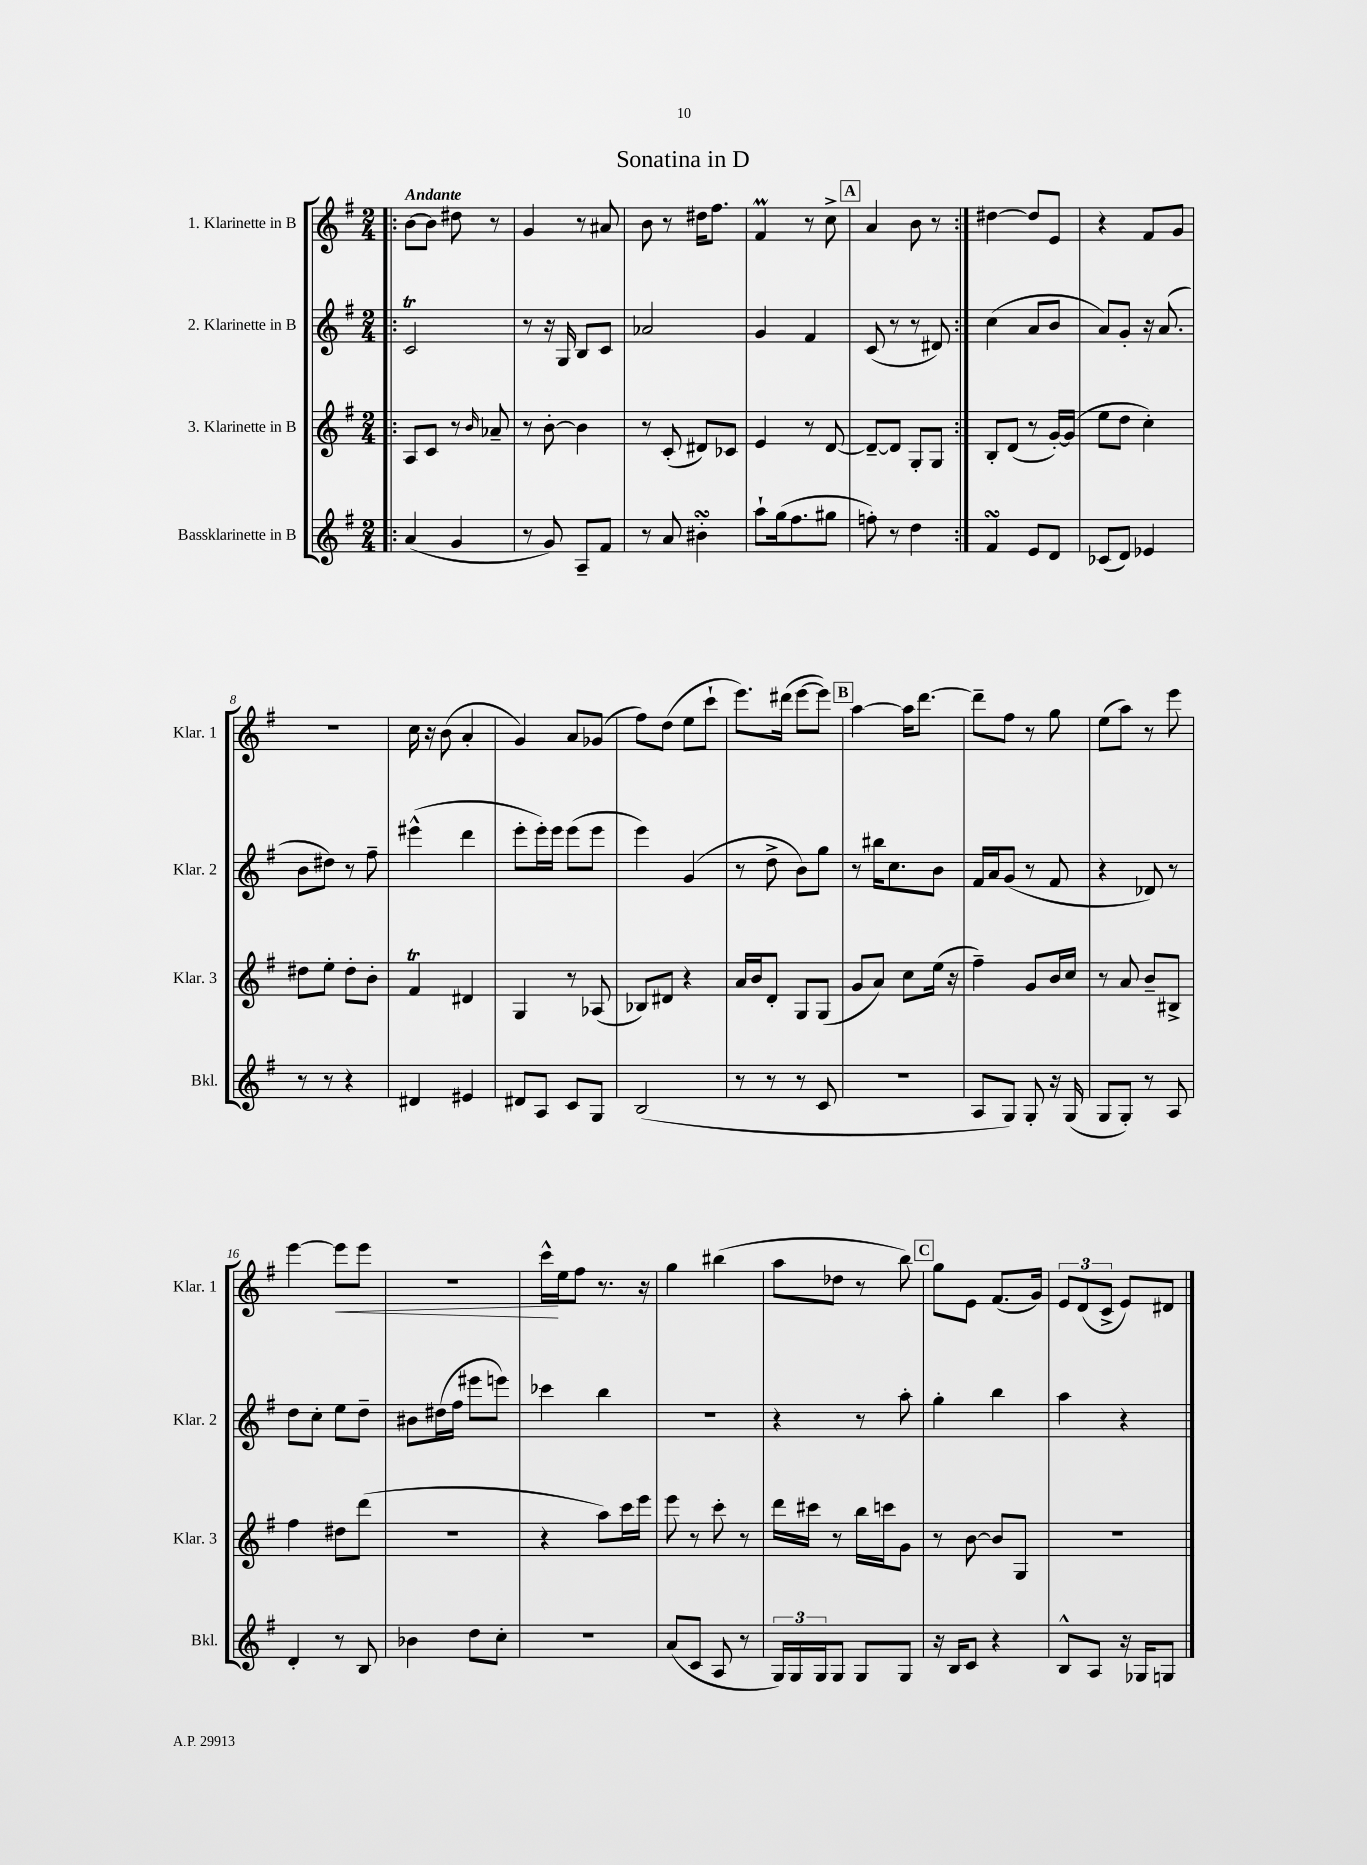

**kern	**kern	**kern	**kern
*staff4	*staff3	*staff2	*staff1
*clefG2	*clefG2	*clefG2	*clefG2
*k[f#]	*k[f#]	*k[f#]	*k[f#]
*M2/4	*M2/4	*M2/4	*M2/4
=!|:	=!|:	=!|:	=!|:
(4a	8A	2c	[8b
.	8c	.	8b]
4g	8r	.	8dd#
.	16qqb	.	.
.	8a-~	.	8r
=	=	=	=
8r	8r	8r	4g
8g)	[8b'	16r	.
.	.	16G	.
8A~	4b]	8B	8r
8f#	.	8c	8a#
=	=	=	=
8r	8r	2a-	8b
8a	(8c'	.	8r
4b#'	8d#)	.	16dd#
.	.	.	8.ff#
.	8c-	.	.
=	=	=	=
8aa`	4e	4g	4f#
(16gg	.	.	.
8.ff#	.	.	.
.	8r	4f#	8r
8gg#	[8d	.	8cc^
=	=	=	=
8ff')	8d~_	(8c	4a
8r	8d]	8r	.
4dd	8G'	8r	8b
.	8G	8d#)	8r
=:|!	=:|!	=:|!	=:|!
4f#	8B'	(4cc	[4dd#
.	(8d	.	.
8e	8r	8a	8dd#]
8d	[16g')	8b	8e
.	(16g]	.	.
=	=	=	=
(8c-	8ee	8a)	4r
8d)	8dd	8g'	.
4e-	4cc')	16r	8f#
.	.	(8.a	.
.	.	.	8g
=	=	=	=
8r	8dd#	8b	2r
8r	8ee'	8dd#)	.
4r	8dd#'	8r	.
.	8b'	8ff#~	.
=	=	=	=
4d#	4f#	(4eee#^^	16cc
.	.	.	16r
.	.	.	(8b
4e#	4d#	4ddd	4a'
=	=	=	=
8d#	4G	8eee'	4g)
8A	.	16eee')	.
.	.	16eee	.
8c	8r	(8eee	8a
8G	(8A-	8eee	(8g-
=	=	=	=
(2B	8B-)	4eee)	8ff#)
.	8d#	.	(8dd
.	4r	(4g	8ee
.	.	.	8ccc`
=	=	=	=
8r	16a	8r	8.eee)
.	16b	.	.
8r	8d'	8dd^	.
.	.	.	(16ddd#
8r	8G	8b)	[8eee
8c	(8G	8gg	8eee])
=	=	=	=
2r	8g	8r	[4aa
.	8a)	16bb#	.
.	.	8.cc	.
.	8cc	.	16aa]
.	.	.	[8.ddd
.	(16ee	8b	.
.	16r	.	.
=	=	=	=
8A	4ff#~)	16f#	8ddd~]
.	.	16a	.
8G)	.	(8g	8ff#
8G'	8g	8r	8r
16r	16b	8f#	8gg
(16G	16cc	.	.
=	=	=	=
8G	8r	4r	(8ee
8G')	8a	.	8aa)
8r	8b~	8d-)	8r
8A	8B#^	8r	8eee
=	=	=	=
4d'	4ff#	8dd	[4eee
.	.	8cc'	.
8r	8dd#	8ee	8eee]
8B	(8ddd	8dd~	8eee
=	=	=	=
4b-	2r	8b#	2r
.	.	(16dd#	.
.	.	16ff#	.
8dd	.	8eee#	.
8cc'	.	8eee)	.
=	=	=	=
2r	4r	4ccc-	16ccc^^
.	.	.	16ee
.	.	.	8ff#
.	8aa)	4bb	8.r
.	16ccc	.	.
.	16eee	.	16r
=	=	=	=
(8a	8eee	2r	4gg
8c	8r	.	.
8A	8ccc'	.	(4bb#
8r	8r	.	.
=	=	=	=
24G)	16ddd	4r	8aa
24G	.	.	.
.	16ccc#	.	.
24G	.	.	.
8G	8r	.	8dd-
8G	16bb	8r	8r
.	16ccc	.	.
8G	8g	8aa'	8bb)
=	=	=	=
16r	8r	4gg'	8gg
16B	.	.	.
8c	[8b	.	8e
4r	8b]	4bb	(8.f#
.	8G	.	.
.	.	.	16g)
=	=	=	=
8B^^	2r	4aa	12e
.	.	.	(12d
8A	.	.	.
.	.	.	12c^
16r	.	4r	8e)
16G-	.	.	.
8G	.	.	8d#
==	==	==	==
*-	*-	*-	*-
